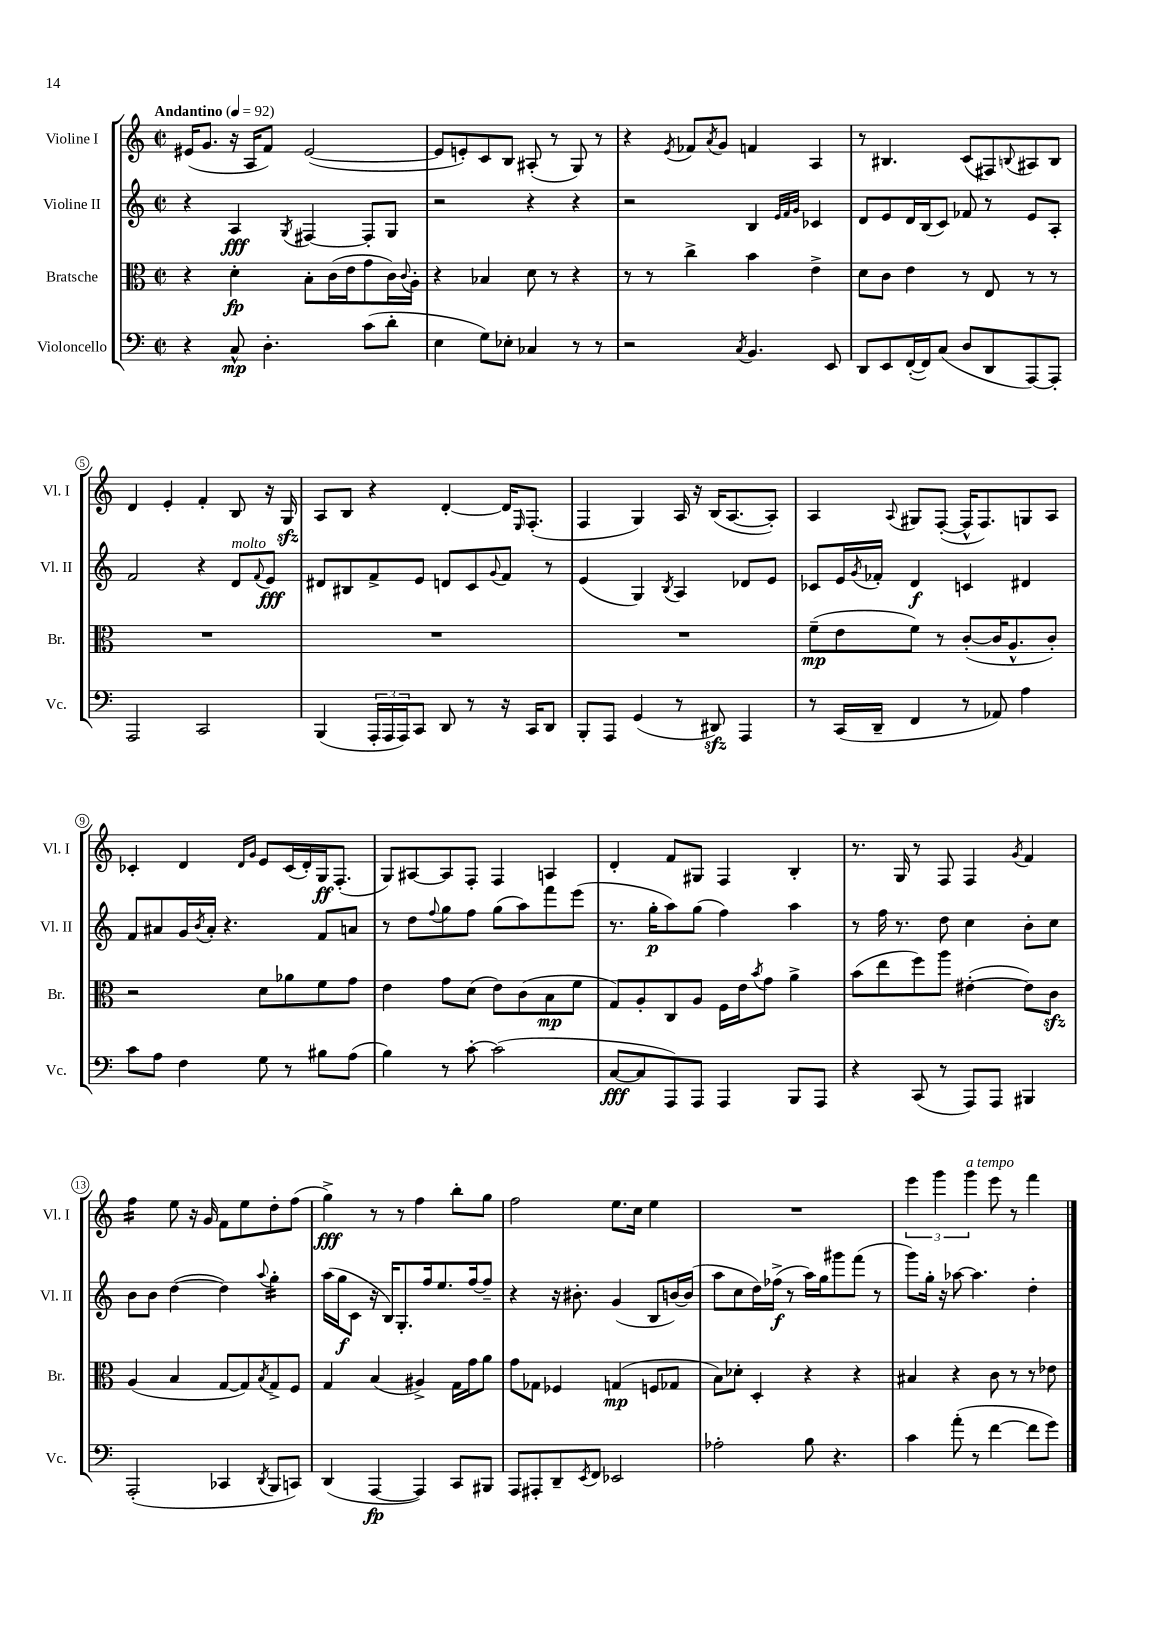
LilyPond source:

<<
\new StaffGroup <<
\new Staff = "s0" \with { instrumentName = "Violine I" shortInstrumentName = "Vl. I" } {
    \clef treble \key c \major \defaultTimeSignature \time 2/2 \tempo "Andantino" 4 = 92
    eis'16( g'8. r16 a16 f'8) eis'2~( |
    eis'8 e'8-.) c'8 b8 ais8-.( r8 g8) r8 |
    r4 \acciaccatura { e'8 } fes'8 \acciaccatura { a'8 } g'8 f'4 a4 |
    r8 bis4. c'8( fis8) \appoggiatura { b8 } ais8 b8 |
    d'4 e'4-. f'4-. b8 r16 g16\sfz |
    a8 b8 r4 d'4~-. d'16 \grace { e16 } f8.-.( |
    f4 g4) a16 r16 b16( a8.~ a8-.) |
    a4 \appoggiatura { a8 } gis8 f8~-.( f16-^ f8.) g8 a8 |
    ces'4-. d'4 \grace { d'16 g'16 } e'8 ces'16( d'16-.) g16\ff f8.-.( |
    g8) ais8~ ais8 f8-. f4 a4 |
    d'4-. f'8 gis8 f4 b4-. |
    r8. g16 r8 f8 f4 \acciaccatura { g'8 } f'4 |
    f''4:16 e''8 r16 g'16 f'8 e''8 d''8-. f''8( |
    g''4->\fff) r8 r8 f''4 b''8-. g''8 |
    f''2 e''8. c''16 e''4 |
    R1 |
    \tuplet 3/2 { e'''4 g'''4 g'''4^\markup { \italic "a tempo" } } e'''8 r8 f'''4 \bar "|." |
}
\new Staff = "s1" \with { instrumentName = "Violine II" shortInstrumentName = "Vl. II" } {
    \clef treble \key c \major \defaultTimeSignature \time 2/2
    r4 a4\fff \acciaccatura { g8 } fis4~ fis8-. g8 |
    r2 r4 r4 |
    r2 b4 \grace { e'32 f'32 g'32 } ces'4 |
    d'8 e'8 d'16 b16( c'8) fes'8 r8 e'8 a8-. |
    f'2 r4 d'8^\markup { \italic "molto" } \appoggiatura { f'8 } e'8\fff |
    dis'8 bis8 f'8-> e'8 d'8 c'8 \appoggiatura { g'8 } f'8 r8 |
    e'4( g4) \acciaccatura { b8 } a4 des'8 e'8 |
    ces'8 e'16 \acciaccatura { g'8 } fes'16-. d'4\f c'4 dis'4 |
    f'8 ais'8 g'16 \acciaccatura { b'8 } ais'16-. r4. f'8 a'8 |
    r8 d''8 \appoggiatura { f''8 } g''8 f''8 g''8( a''8) f'''8 e'''8( |
    r8. g''16-.\p a''8) g''8( f''4) a''4 |
    r8 f''16 r8. d''8 c''4 b'8-. c''8 |
    b'8 b'8 d''4~( d''4) \appoggiatura { a''8 } g''4:16-. |
    a''16( g''16\f c'8 r16 b16) g8.-. f''16 e''8. f''16~ f''8-- |
    r4 r16 bis'8.-. g'4( b8 b'16~) b'16( |
    a''8 c''8 d''16) fes''16->\f( r8 a''16) g''16 gis'''8 f'''8( r8 |
    g'''8) g''16-. r16 aes''8~ aes''4. d''4-. \bar "|." |
}
\new Staff = "s2" \with { instrumentName = "Bratsche" shortInstrumentName = "Br." } {
    \clef alto \key c \major \defaultTimeSignature \time 2/2
    r4 d'4-.\fp b8-. c'16( e'16 g'8 c'16) \appoggiatura { c'8 } a16-. |
    r4 bes4 d'8 r8 r4 |
    r8 r8 c''4-> b'4 e'4-> |
    d'8 c'8 e'4 r8 e8 r8 r8 |
    R1 |
    R1 |
    R1 |
    f'8--\mp( e'8 f'8) r8 c'8~-.( c'16 a8.-^ c'8-.) |
    r2 d'8 aes'8 f'8 g'8 |
    e'4 g'8 d'8( e'8) c'8( b8\mp f'8 |
    g8) a8-. c8 a8 f16 e'16 \acciaccatura { b'8 } g'8 a'4-> |
    b'8( e''8 f''8) a''8 eis'4~-.( eis'8) c'8\sfz |
    a4( b4 g8~ g8) \acciaccatura { b8 } g8-> f8 |
    g4 b4( ais4->) g16 g'16 a'8 |
    g'8 ges8 fes4 g4\mp( f8 ges8 |
    b8) des'8-. d4-. r4 r4 |
    bis4 r4 c'8 r8 r8 ees'8 \bar "|." |
}
\new Staff = "s3" \with { instrumentName = "Violoncello" shortInstrumentName = "Vc." } {
    \clef bass \key c \major \defaultTimeSignature \time 2/2
    r4 c8-^\mp d4.-. c'8( d'8-. |
    e4 g8) ees8-. ces4 r8 r8 |
    r2 \acciaccatura { c8 } b,4. e,8 |
    d,8 e,8 f,16~-.( f,16) c8( d8 d,8 a,,8~) a,,8-. |
    a,,2 c,2 |
    b,,4( \tuplet 3/2 { a,,16-. a,,16 a,,16) } c,8 d,8 r8 r16 c,16 d,8 |
    b,,8-. a,,8 g,4( r8 dis,8\sfz) a,,4 |
    r8 c,16( d,16-- f,4 r8 aes,8) a4 |
    c'8 a8 f4 g8 r8 bis8 a8( |
    b4) r8 c'8~-. c'2( |
    c8~\fff c8 a,,8) a,,8 a,,4 b,,8 a,,8 |
    r4 c,8( r8 a,,8) a,,8 bis,,4 |
    a,,2-.( ces,4 \acciaccatura { d,8 } b,,8 c,8) |
    d,4( a,,4~\fp a,,4) c,8 bis,,8 |
    a,,8 ais,,8-. d,8-- \acciaccatura { e,8 } f,8 ees,2 |
    aes2-. b8 r4. |
    c'4 a'8-.( r8 f'4~ f'8 g'8) \bar "|." |
}
>>
>>
\layout { \context { \Score \override BarNumber.stencil = #(make-stencil-circler 0.1 0.3 ly:text-interface::print) } }
